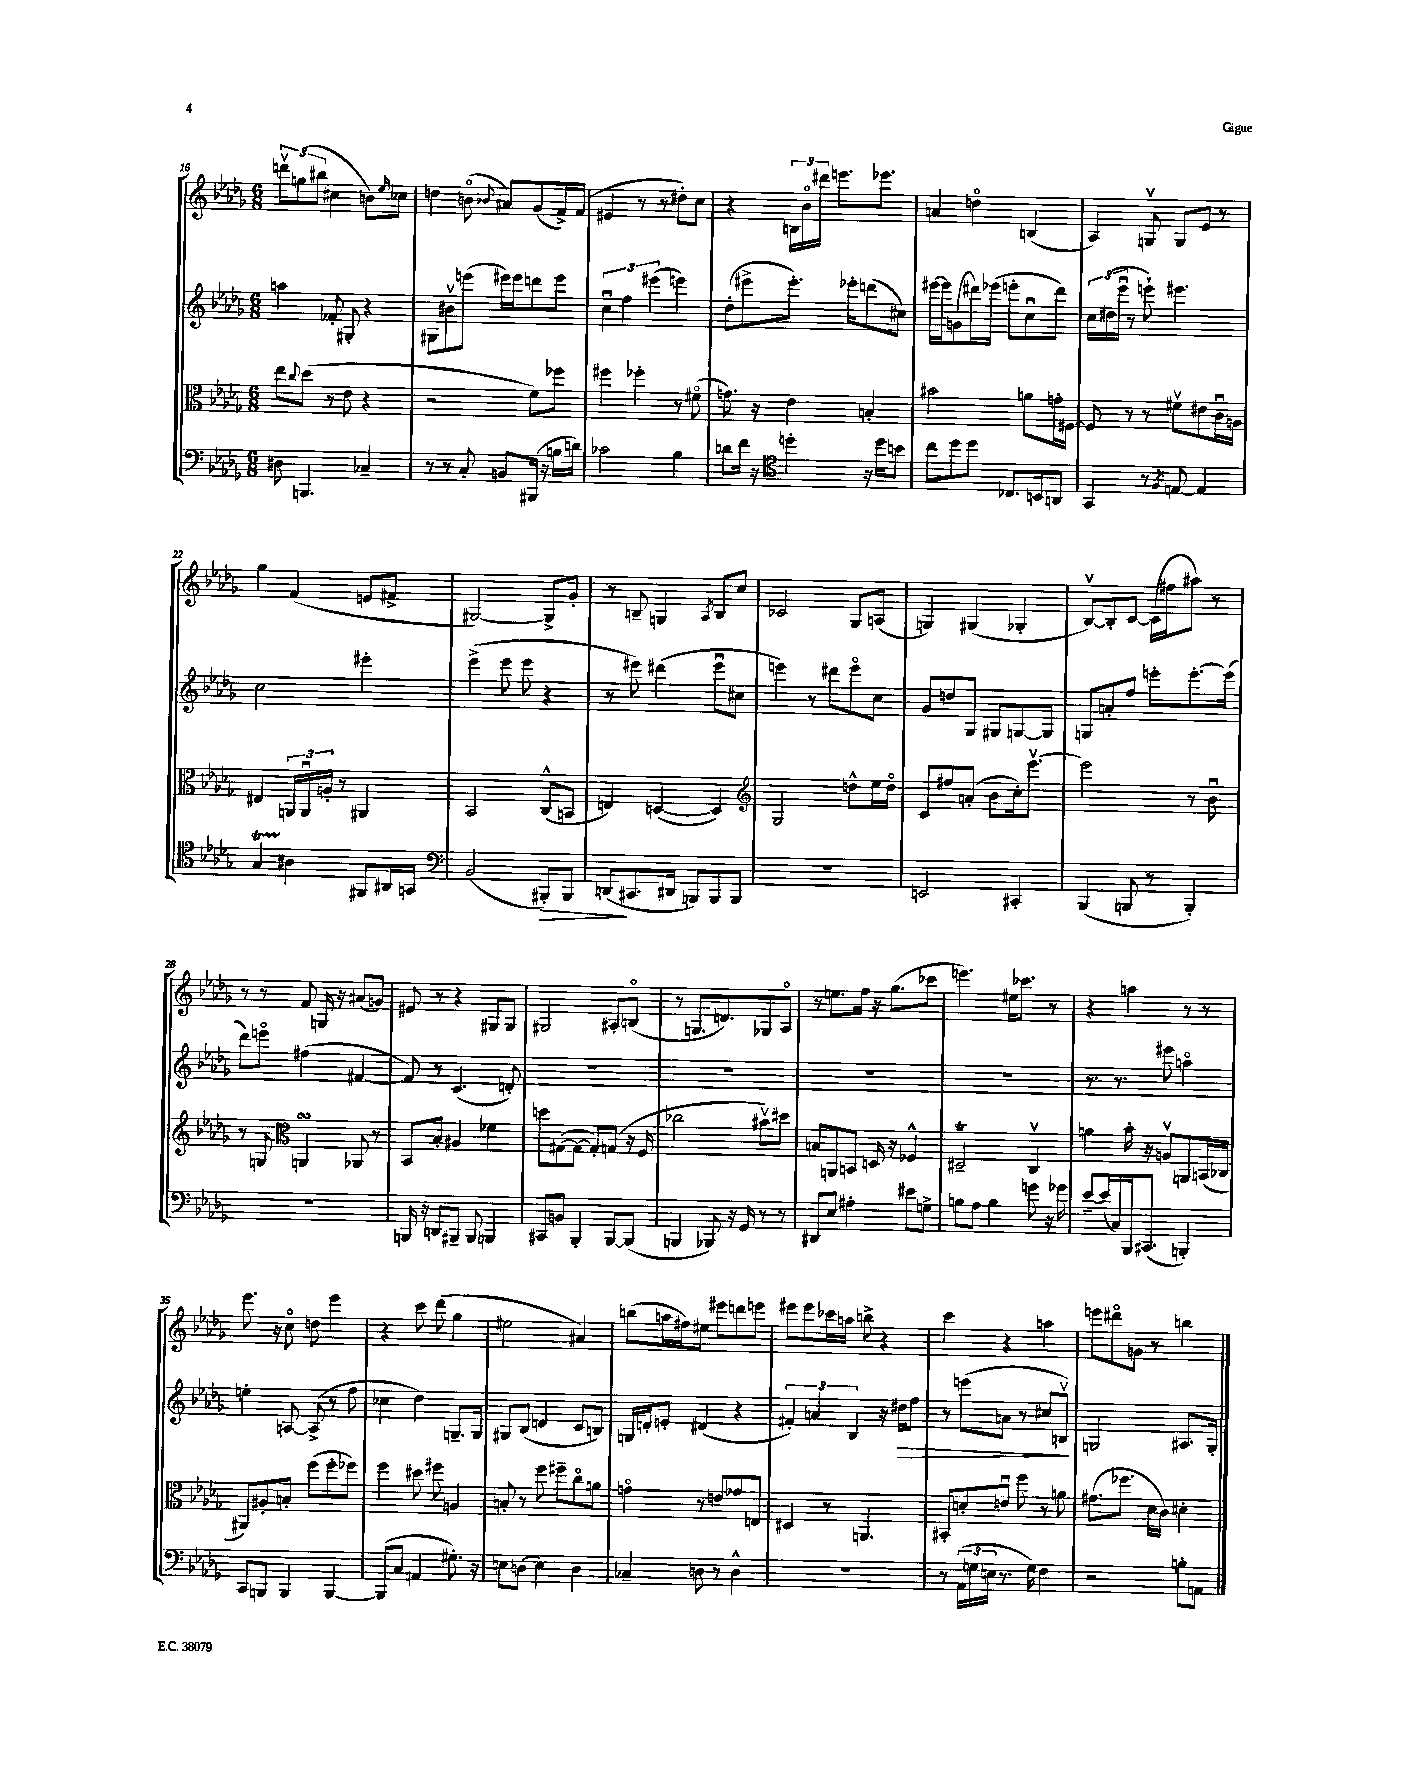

**kern	**kern	**kern	**kern
*staff4	*staff3	*staff2	*staff1
*clefF4	*clefC3	*clefG2	*clefG2
*k[b-e-a-d-g-]	*k[b-e-a-d-g-]	*k[b-e-a-d-g-]	*k[b-e-a-d-g-]
*M6/8	*M6/8	*M6/8	*M6/8
8D#	8ee-	4aa	12dddv
.	.	.	(12gg
.	8qqcc	.	.
4.BBB	(8dd-	.	.
.	.	.	12bb#
.	8r	8f-'	4cc#
.	8e-	8G#'	.
4C-~	4r	4r	8b)
.	.	.	16qqee-
.	.	.	8cc-
=	=	=	=
8r	2r	8G#	4dd
8r	.	8b#v	.
8C'	.	(8eee	(8bo
.	.	.	8qqb-
8BB	.	16eee#)	8a#)
.	.	16eee#	.
(16BBB#	8f)	8ddd	(8g-
16r	.	.	.
16B	8ff-	8eee#	16f^)
16d)	.	.	(16f
=	=	=	=
2c-	4ff#	6ccu	4e#
.	.	6ff	.
.	4ff-'	.	8r
.	.	(6eee#	.
.	.	.	8r
4B-	8r	4eee)	8dd#')
.	(8f#o	.	8cc
=	=	=	=
8d	8.g)	(8dd-'	4r
16f	.	8eee#^	.
16r	16r	.	.
*clefC4	*	*	*
4dd'	4e-	8.eee#')	24B
.	.	.	24b-o
.	.	.	24ddd#
.	.	.	8.eee
.	.	16eee-'	.
16r	4B'	(8ddd	.
16dd	.	.	8.eee-
8b	.	8cc#)	.
=	=	=	=
8cc	2b#	[16eee#	4a
.	.	16eee#]	.
8dd-	.	(8g	.
8dd-	.	16ddd#)	4ddo
.	.	(16eee-	.
8.C-	.	8eee'	.
.	8a	8ccu	(4B
16BB	.	.	.
8AA	16g'	8ddd#)	.
.	[16F#	.	.
=	=	=	=
4GG-	8F#]	24cc	4A-)
.	.	(24dd#	.
.	.	24eee-u	.
.	8r	8r	.
8r	8r	8eee`)	8Gv
8qF	.	.	.
[8E	8f#v	4.eee#	8G
4E]	8e#	.	8e-
.	16cu	.	8r
.	16A	.	.
=	=	=	=
4G-	4E#	2cc	4gg-
4A#	24AA	.	(4f
.	24AAu	.	.
.	24A'	.	.
.	8r	.	.
8FF#	4AA#	4eee#'	8e
16AA#	.	.	8f#^
16GG	.	.	.
=	=	=	=
*clefF4	*	*	*
(2BB-	2BB-	(4eee-^	[2G#)
.	.	8eee-	.
.	.	8eee-	.
8BBB#')	(8C^^	4r	8G#^]
8BBB#	8BB	.	8g-'
=	=	=	=
(8DD	4E)	8r	8r
8.CC#	.	8eee#)	8B~
.	([4D	(4ddd#	4G
16DD#	.	.	.
8BBB)	.	.	.
.	.	.	8qA-
8BBB	4D])	8eee#u	8B
8BBB	.	8cc#	8cc
=	=	=	=
*	*clefG2	*	*
2.r	2G-	4eee)	2c-
.	.	8r	.
.	.	8ddd#	.
.	8dd^^	8eeeo	8G-
.	16ee-	8cc	(8A
.	16ddo	.	.
=	=	=	=
2EE	8c	8g-	4G)
.	8ff#	8dd	.
.	(8a'	8G-	(4G#
.	8b-	8G#	.
4CC#'	16cc')	[8G	4G-'
.	[8.eee-v	.	.
.	.	8G]	.
=	=	=	=
(4BBB-	2eee-]	8G	[8B-v)
.	.	8a'	8B-']
8BBB	.	8ff	[8c
8r	.	8eee'	(16c]
.	.	.	16ff#
4BBB')	8r	[8.eee'	8aa#)
.	8b-u	.	8r
.	.	(16eee]	.
=	=	=	=
2.r	8r	8ddd-)	8r
.	8G	8eeeo	8r
*	*clefC3	*	*
.	4AA	(4ff#	8f
.	.	.	16G
.	.	.	16r
.	8AA-	[4f#	(8a#
.	8r	.	8g)
=	=	=	=
16BBB	8BB-	8f#])	8e#
16r	.	.	.
8DD	8B-'	8r	8r
8BBB#~	4A#	(4.c	4r
8BBB#	.	.	.
4BBB	4f-	.	8G#
.	.	8d')	8G#
=	=	=	=
8CC#	8dd	2.r	2G#
8BB	([8G#	.	.
4BBB-'	8G#_	.	.
.	8G#'])	.	.
[8BBB-	(8G	.	8A#'
(8BBB-]	16r	.	(8Bo
.	16F	.	.
=	=	=	=
4BBB	2cc-	2.r	8r
.	.	.	8.G
8BBB-)	.	.	.
.	.	.	8.d)
16r	.	.	.
16GG-	.	.	.
8r	8b#v)	.	8G-
8r	8dd#	.	8A-o
=	=	=	=
8DD#	8B	2.r	8r
8E-	8AA	.	8.ee
4A#'	8BB	.	.
.	.	.	16ff
.	16D	.	16r
.	16r	.	(8.gg-
8e#	4F-^^	.	.
8G^	.	.	8ccc-
=	=	=	=
8B	2D#~	2.r	4.eee)
8A-	.	.	.
4B	.	.	.
.	.	.	16ee#
.	.	.	8.ccc-
8g	4Cv	.	.
16r	.	.	8r
16g-	.	.	.
=	=	=	=
[8e-~	4a	8.r	4r
(16e-]	.	.	.
16C)	.	8.r	.
16BBB-	16b-'	.	4aa
(8.CC#	16r	.	.
.	8Av	8eee#	.
4BBB')	8AA	4aao	8r
.	(16BB	.	8r
.	16C-	.	.
=	=	=	=
8CC	8AA#)	4ee'	8.eee-
8BBB	8A#'	.	.
.	.	.	16r
4BBB	8B'	[8A	8cco
.	(8ff	(8A^]	8dd
[4BBB	8ff'	8r	4eee-
.	8ff-)	8ff	.
=	=	=	=
(8BBB]	4ff	4cc-	4r
8C	.	.	.
4AA	8dd#	4dd-)	8ccc
.	8ff#	.	(8ddd-
8.G#')	4A	8.G~	4gg-
16r	.	16G	.
=	=	=	=
8E	8B'	8G#	2ee#
(8D	8r	(8B-	.
4E)	8ff	4d	.
.	8ff#~	.	.
4D	8cco	8c	4a#)
.	8a	8B)	.
=	=	=	=
4C-~	4go	16G	(8bb
.	.	16d'	.
.	.	8e'	16aa
.	.	.	16ff#)
8D	8r	(4d#	8ee#
8r	8e	.	8eee#
4D^^	8g-	4r	8ddd
.	8E	.	8eee
=	=	=	=
2.r	4D#	6f#')	8eee#
.	.	.	8eee#
.	.	6a	.
.	8r	.	16ccc-
.	.	.	16aa
.	.	6B-	.
.	4.AA	.	8bb^
.	.	16r	4r
.	.	16dd#	.
.	.	8ff	.
=	=	=	=
8r	8BB#'	8r	4ccc
(24AA-	8d'	(8eee	.
24G	.	.	.
24E	.	.	.
8.r	8eu	8a	4r
.	8ff	8r	.
16G)	.	.	.
4F	8r	8cc#	4aa
.	8a	8Bv)	.
=	=	=	=
2r	(8.g#	2G	8eee
.	.	.	8ddd#o
.	8.ff-	.	.
.	.	.	8g
.	16d-	.	8r
.	16c)	.	.
8B'	4d#'	8.A#	4bb
8AA	.	.	.
.	.	16G'	.
==	==	==	==
*-	*-	*-	*-
